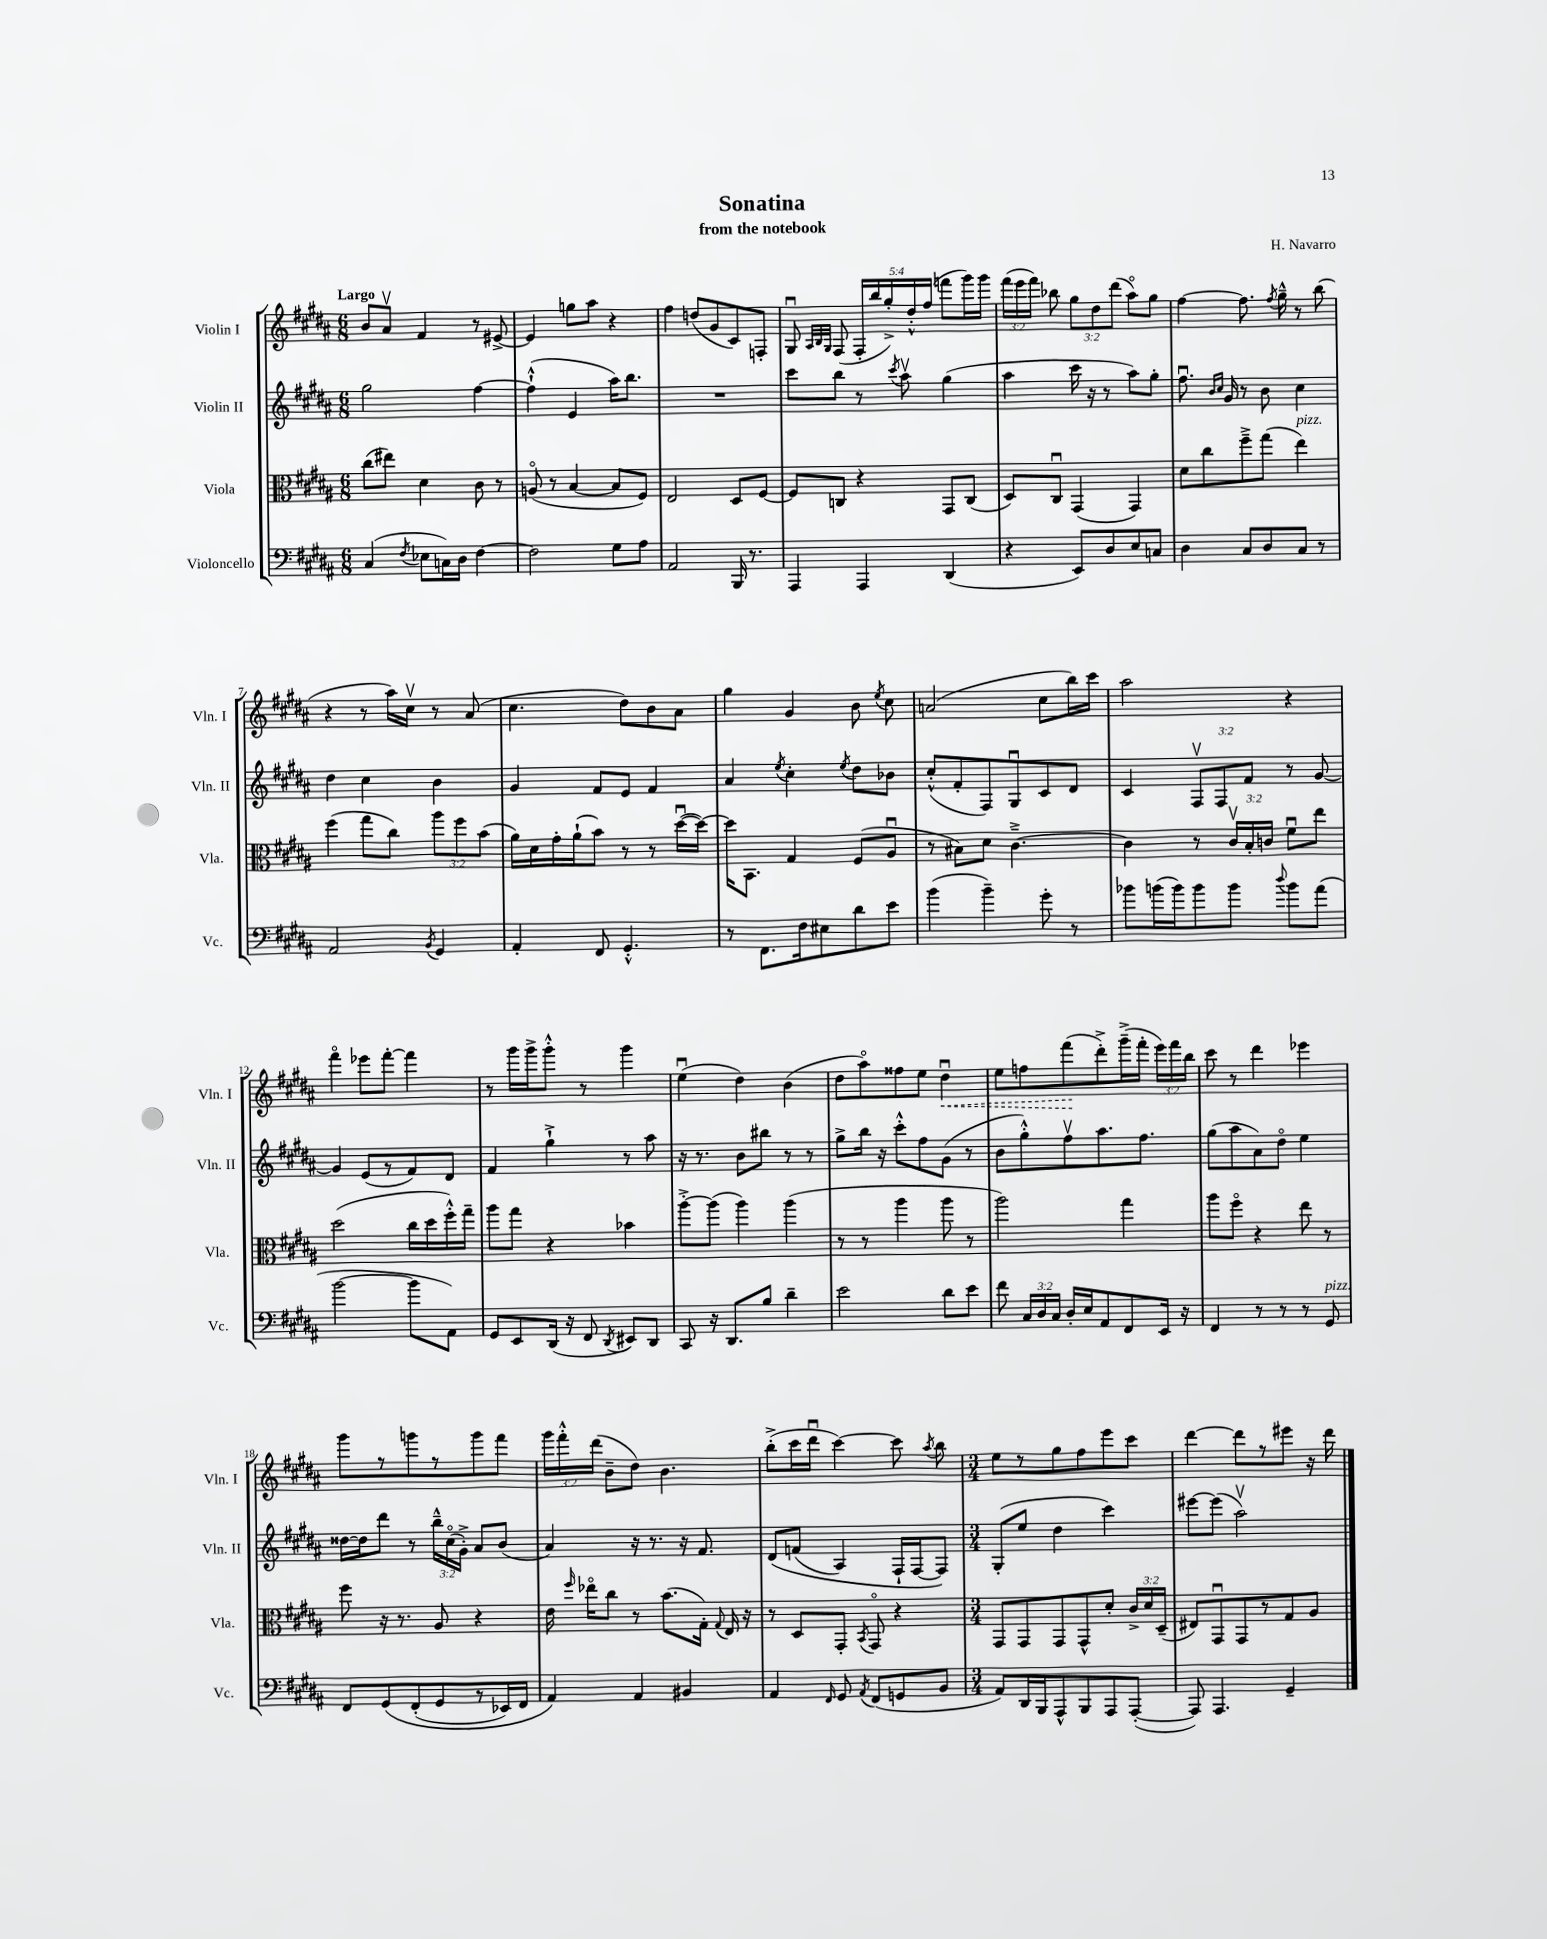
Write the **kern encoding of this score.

**kern	**kern	**kern	**kern	**dynam
*part4	*part3	*part2	*part1	*part1
*staff4	*staff3	*staff2	*staff1	*staff1
*I"Violoncello	*I"Viola	*I"Violin II	*I"Violin I	*
*I'Vc.	*I'Vla.	*I'Vln. II	*I'Vln. I	*
*clefF4	*clefC3	*clefG2	*clefG2	*
*k[f#c#g#d#a#]	*k[f#c#g#d#a#]	*k[f#c#g#d#a#]	*k[f#c#g#d#a#]	*
*M6/8	*M6/8	*M6/8	*M6/8	*
=1	=1	=1	=1	=1
!	!	!	!LO:TX:a:B:t=Largo	!
(4C#/	(8cc#\L	2gg#\	8b/L	.
.	8ee#X\J)	.	8a#v/J	.
8qF#/	.	.	.	.
8E-X\L	4d#\	.	4f#/	.
16Cn\L)	.	.	.	.
16D#\JJ	.	.	.	.
[4F#\	8c#\	[4ff#\	8r	.
.	8r	.	[8e#X^/	.
=2	=2	=2	=2	=2
2F#\]	(8An/	(4ff#`^^\]	4e#/]	.
.	8r	.	.	.
.	[4B/	4e/	8ggn\L	.
.	.	.	8aa#\J	.
8G#\L	8B/L]	16aa#\KL)	4r	.
.	.	8.bb\J	.	.
8A#\J	8F#/J)	.	.	.
=3	=3	=3	=3	=3
2AA#/	2E/	2.r	4ff#\	.
.	.	.	(8ddn/L	.
.	.	.	8g#/	.
16BBB/	8D#/L	.	8c#/)	.
8.r	.	.	.	.
.	[8F#/J	.	8Fn'/J	.
=4	=4	=4	=4	=4
4AAA#/	8F#/L]	8ccc#\L	8G#u/	.
.	.	.	32qqA#/LLL	.
.	.	.	32qqB/	.
.	.	.	32qqG#/JJJ	.
.	8Cn/J	8bb\J	(8F#/	.
4AAA#/	4r	8r	20F#'/LL	.
.	.	.	20bb/	.
.	.	.	20gg#'^/)	.
.	.	8qccc#/	.	.
.	.	8aa#v\	.	.
.	.	.	20dd#'^^/	.
.	.	.	(20ff#/JJ	.
(4DD#/	8GG#/L	(4gg#\	8fffn\L	.
.	(8C/J	.	16ggg#\L)	.
.	.	.	16ggg#\JJ	.
=5	=5	=5	=5	=5
4r	8D#/L)	4aa#\	(24fff#\LL	.
.	.	.	24eee\	.
.	.	.	24fff#\JJ)	.
.	8C#u/J	.	8bb-X\	.
8EE/L)	(4GG#/	16ccc#\	12gg#\L	.
.	.	16r	.	.
.	.	.	12dd#\	.
8D#/	.	8r	.	.
.	.	.	(12ddd#\J	.
8E/	4GG#/)	8aa#\L)	8aa#\L)	.
8Cn/J	.	8gg#'\J	8gg#\J	.
=6	=6	=6	=6	=6
4D#\	8d#\L	8.ff#u\	[4ff#\	.
.	8cc#\	.	.	.
.	.	16qqb/LL	.	.
.	.	16qqcc#/JJ	.	.
.	.	16g#/	.	.
8C#/L	8ff#~^\	8r	8.ff#\]	.
8D#/	(8gg#\J	8b\	.	.
.	.	.	8qff#/	.
.	.	.	16gg#~^^\	.
!	!LO:TX:a:i:t=pizz.	!	!	!
8C#/J	4ee\)	4cc#\	8r	.
8r	.	.	(8bb\	.
!!LO:LB:g=z
=7	=7	=7	=7	=7
2AA#/	(4ff#\	4dd#\	4r	.
.	8gg#\L	4cc#\	8r	.
.	8cc#\J)	.	16aa#\LL)	.
.	.	.	16cc#v\JJ	.
8qBB/	.	.	.	.
4GG#/	12aa#\L	4b\	8r	.
.	12ff#\	.	.	.
.	.	.	(8a#/	.
.	(12b\J	.	.	.
=8	=8	=8	=8	=8
4AA#'/	16a#\LL)	4g#/	4.cc#\	.
.	16d#\	.	.	.
.	16g#'\	.	.	.
.	(16a#`\J	.	.	.
8FF#/	8b\J)	8f#/L	.	.
4.GG#'^^/	8r	8e/J	8dd#\L)	.
.	8r	4f#/	8b\	.
.	([16dd#u\LL	.	8a#\J	.
.	16dd#\JJ_)	.	.	.
=9	=9	=9	=9	=9
8r	16dd#\KL]	4a#/	4gg#\	.
.	8.BB\J	.	.	.
8.FF#\L	.	.	.	.
.	.	8qee/	.	.
.	4G#/	4cc#'\	4g#/	.
16F#\k	.	.	.	.
8E#X\	.	.	.	.
.	.	8qee/	.	.
8d#\	(8F#/L	8dd#\L	8b\	.
.	.	.	8qee/	.
8e\J	8A#u/J	8b-X\J	8cc#\	.
=10	=10	=10	=10	=10
(4b\	8r	(8cc#'^^/L	(2an/	.
.	8B#X\L)	8f#'/	.	.
4b~\)	8d#\J	8F#/)	.	.
.	[4.c#~^\	8G#u/	.	.
8g#'\	.	8c#/	8cc#\L	.
8r	.	8d#/J	16bb\L)	.
.	.	.	16ccc#\JJ	.
=11	=11	=11	=11	=11
8b-X\L	4c#\]	4c#/	2aa#\	.
(16bn\L	.	.	.	.
16b\J)	.	.	.	.
8b\	8r	12F#v/L	.	.
.	.	12F#/	.	.
8b\J	24c#v/LL	.	.	.
.	24B'/	12f#/J	.	.
.	24cn/JJ	.	.	.
8qqdd#/	.	.	.	.
8b\L	8f#u\L	8r	4r	.
(8a#\J	8ee\J	[8g#/	.	.
!!LO:LB:g=z
=12	=12	=12	=12	=12
[2b\	(2dd#\	4g#/]	4fff#\	.
.	.	(8e/L	8eee-X\L	.
.	.	8r	[8fff#'\J	.
8b\L]	16cc#\LL	8f#/)	4fff#\]	.
.	16dd#\	.	.	.
8AA#\J)	16ff#'^^\)	8d#/J	.	.
.	16gg#~\JJ	.	.	.
=13	=13	=13	=13	=13
8GG#/L	8aa#\L	4f#/	8r	.
8EE/	8gg#\J	.	16ggg#\LL	.
.	.	.	16ggg#^\J	.
(16DD#/Jk	4r	4gg#`^\	8ggg#'^^\J	.
16r	.	.	.	.
8FF#/	.	.	8r	.
8qDD#/	.	.	.	.
8EE#X/L)	4b-X\	8r	4ggg#\	.
8DD#/J	.	8aa#\	.	.
=14	=14	=14	=14	=14
8CC#/	[8aa#'^\L	16r	(4eeu\	.
.	.	8.r	.	.
16r	(8aa#\J]	.	.	.
8.DD#/L	.	.	.	.
.	4aa#\)	8b\L	4dd#\)	.
8B/J	.	8bb#X\J	.	.
4d#~\	(4aa#\	8r	(4b\	.
.	.	8r	.	.
=15	=15	=15	=15	=15
2e\	8r	8gg#^\L	8dd#\L	.
.	8r	16bb\Jk	8aa#\)	.
.	.	16r	.	.
.	4aa#\	8ccc#'^^\L	8ff##X\	.
.	.	8ff#\	8ee\J	.
!	!	!	!	!LO:HP:b
8d#\L	8aa#\	(8g#\J	4dd#u\	<
8e\J	8r	8r	.	.
=16	=16	=16	=16	=16
8f#\	2aa#\)	8b\L	8ee\L	.
24C#/LL	.	8gg#'^^\)	8ffn\	.
24D#/	.	.	.	.
24C#/JJ	.	.	.	.
16D#'/LL	.	8ff#v\	(8fff#\	.
16E/J	.	.	.	.
8AA#/	.	8.aa#\	8ddd#'^\)	[
8FF#/	4gg#\	.	(16ggg#~^\L	.
.	.	8.ff#\J	16fff#'\JJ	.
16EE/Jk	.	.	24eee\LL)	.
.	.	.	24fff#\	.
16r	.	.	.	.
.	.	.	24bb\JJ	.
=17	=17	=17	=17	=17
4FF#/	8aa#\L	(8gg#\L	8ccc#\	.
.	8ff#\J	8aa#\	8r	.
8r	4r	8a#\)	4ddd#\	.
8r	.	8dd#\J	.	.
8r	8ee\	4ee\	4eee-X\	.
!LO:TX:a:i:t=pizz.	!	!	!	!
8GG#/	8r	.	.	.
!!LO:LB:g=z
=18	=18	=18	=18	=18
8FF#/L	8ff#\	[16dd##X\LL	8ggg#\L	.
.	.	16dd##\J]	.	.
(8GG#/	16r	8ddd#\J	8r	.
.	8.r	.	.	.
(8FF#'/	.	8r	8gggn\	.
8GG#/	8A#/	24bb~^^\LL	8r	.
.	.	(24cc#\	.	.
.	.	24g#'^\JJ)	.	.
8r	4r	8a#/L	8ggg\	.
16EE-X/L)	.	(8b/J	8fff#\J	.
16FF#/JJ	.	.	.	.
=19	=19	=19	=19	=19
4AA#/)	16e\	4a#/)	24ggg#\LL	.
.	.	.	24fff#'^^\	.
.	16qqff#/	.	.	.
.	16ee-X\KL	.	.	.
.	.	.	(24ddd#\JJ	.
.	8cc#\J	.	8b~\L	.
4AA#/	8r	16r	8dd#\J)	.
.	.	8.r	.	.
.	(8.b\L	.	4.b\	.
4BB#X/	.	16r	.	.
.	16G#'\Jk)	8.f#/	.	.
.	8qqG#/	.	.	.
.	16E/	.	.	.
.	16r	.	.	.
=20	=20	=20	=20	=20
4AA#/	8r	(8d#/L	(8bb'^\L	.
.	8D#/L	(8fn/J	16ccc#\L	.
.	.	.	16ddd#u\JJ	.
16qqFF#/	.	.	.	.
8GG#/	8GG#'/J	4A#/)	[4ccc#\)	.
8qAA#/	8qBB/	.	.	.
(8FF#/L	8GG#/	.	.	.
8GGn/	4r	16F#`/LL	8ccc#\]	.
.	.	[16F#/J	.	.
.	.	.	8qaa#/	.
8BB/J	.	8F#/J])	8bb\	.
=21	=21	=21	=21	=21
*M3/4	*M3/4	*M3/4	*M3/4	*
8AA#/L)	8GG#/L	(8G#'/L	8ee\L	.
16DD#/L	8GG#/	8ee/J	8r	.
16BBB/J	.	.	.	.
8AAA#^^/	8GG#/	4dd#\	8gg#\	.
8BBB/	8GG#^^/	.	8ff#\	.
8AAA#/	8d#'/J	4ccc#\)	8eee\	.
([8AAA#'/J	24c#^/LL	.	8ccc#\J	.
.	24d#/	.	.	.
.	(24D#~/JJ	.	.	.
=22	=22	=22	=22	=22
8AAA#/])	8E#X/L)	[8eee#X\L	[4ddd#\	.
4.AAA#/	8GG#u/	(8eee#\J]	.	.
.	8GG#/	2aa#v\)	8ddd#\L]	.
.	8r	.	8r	.
4GG#~/	8G#/	.	8eee#X\J	.
.	8A#/J	.	16r	.
.	.	.	16ddd#\	.
==	==	==	==	==
*-	*-	*-	*-	*-
